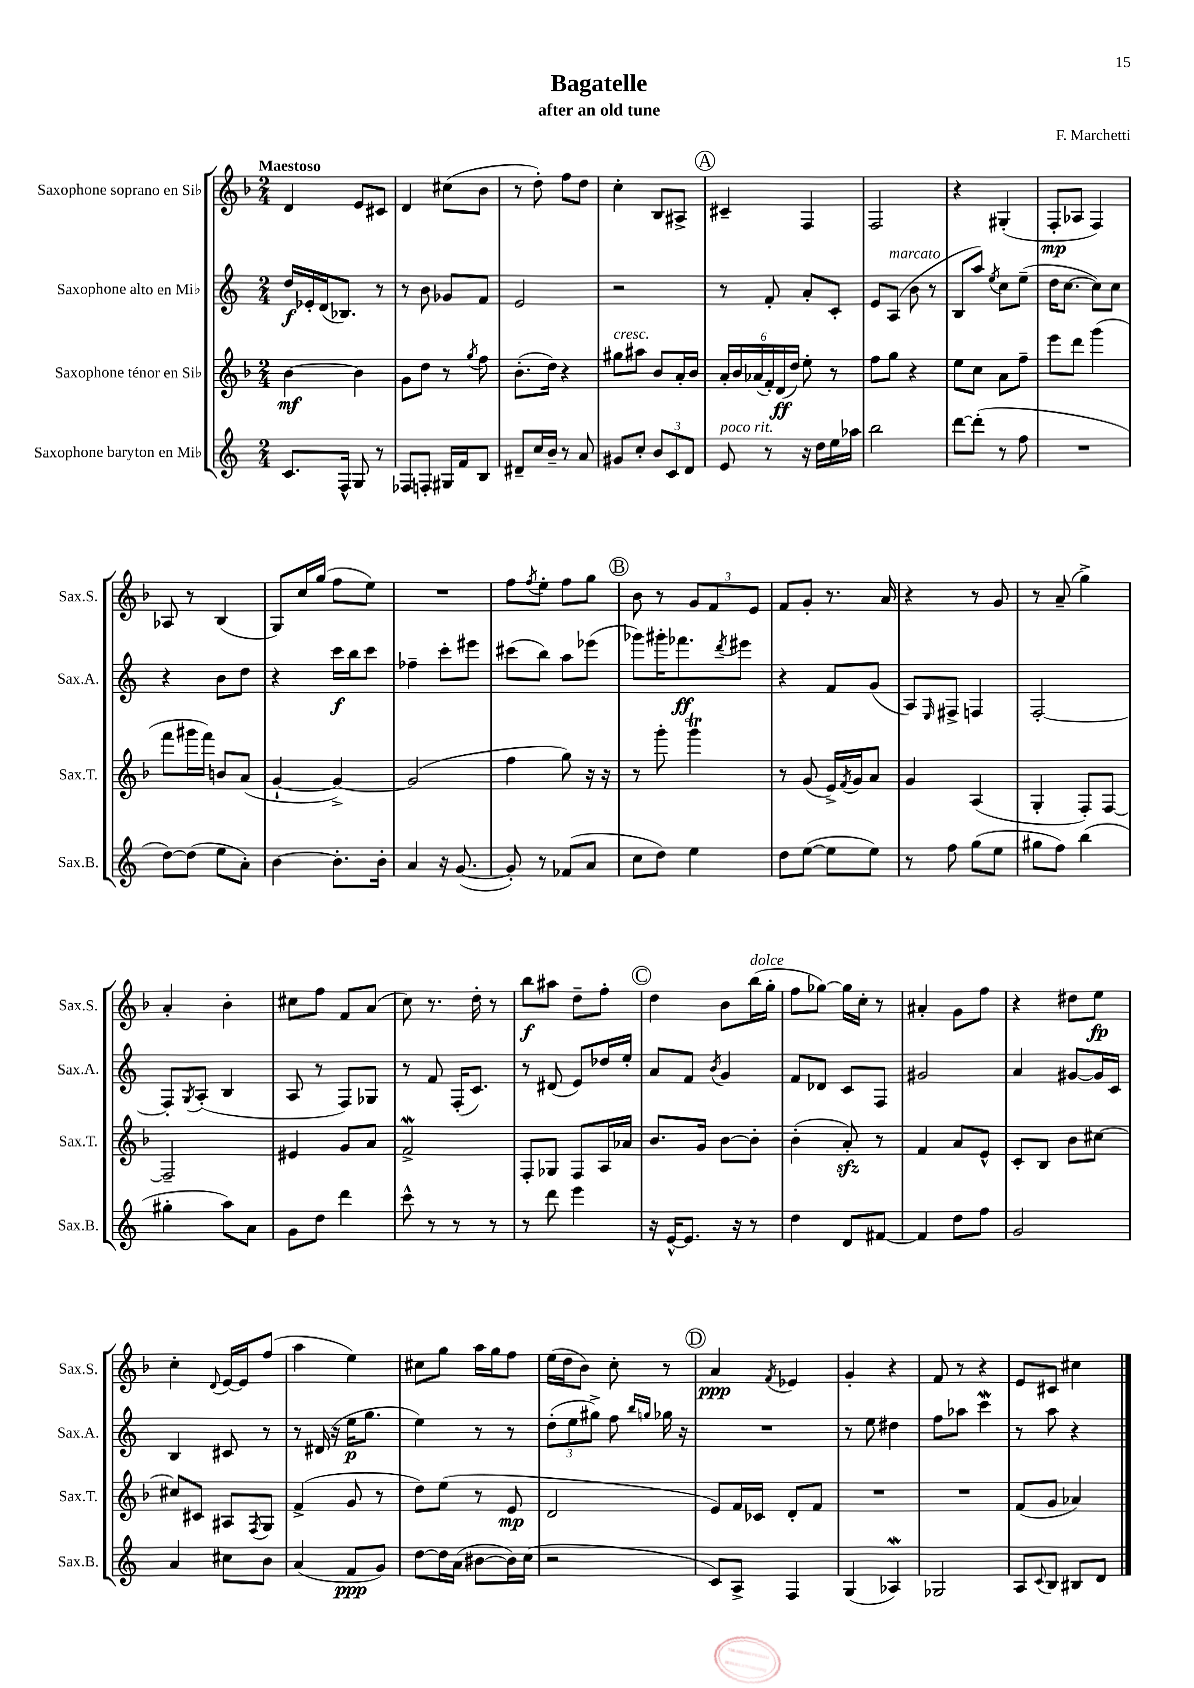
\header { title = "Bagatelle" composer = "F. Marchetti" subtitle = "after an old tune" }
<<
\new StaffGroup <<
\new Staff = "s0" \with { instrumentName = "Saxophone soprano en Sib" shortInstrumentName = "Sax.S." } {
    \clef treble \key f \major \numericTimeSignature \time 2/4 \tempo "Maestoso"
    d'4 e'8 cis'8 |
    d'4 cis''8( bes'8 |
    r8 d''8-.) f''8 d''8 |
    c''4-. bes8 ais8-> |
    \mark \markup { \circle "A" } cis'4-- f4 |
    f2 |
    r4 gis4-.( |
    f8-.\mp aes8 f4) |
    aes8 r8 bes4( |
    g8) c''16 g''16( f''8 e''8) |
    R2 |
    f''8 \acciaccatura { f''8 } e''8-. f''8 g''8 |
    \mark \markup { \circle "B" } bes'8 r8 \tuplet 3/2 { g'8 f'8 e'8 } |
    f'8 g'8-. r8. a'16 |
    r4 r8 g'8 |
    r8 a'8--( g''4->) |
    a'4-. bes'4-. |
    cis''8 f''8 f'8 a'8( |
    c''8) r8. d''16-. r8 |
    bes''8\f ais''8 d''8-- f''8-. |
    \mark \markup { \circle "C" } d''4 bes'8 bes''16^\markup { \italic "dolce" }( g''16-. |
    f''8 ges''8~) ges''16 c''16-. r8 |
    ais'4-. g'8 f''8 |
    r4 dis''8 e''8\fp |
    c''4-. \appoggiatura { d'8 } e'16~ e'16 f''8( |
    a''4 e''4) |
    cis''8 g''8 a''16 g''16 f''8 |
    e''16( d''16 bes'8) c''8-. r8 |
    \mark \markup { \circle "D" } a'4\ppp \acciaccatura { f'8 } ees'4 |
    g'4-. r4 |
    f'8 r8 r4 |
    e'8 cis'8 cis''4 \bar "|." |
}
\new Staff = "s1" \with { instrumentName = "Saxophone alto en Mib" shortInstrumentName = "Sax.A." } {
    \clef treble \key c \major \numericTimeSignature \time 2/4
    d''16\f ees'16-. d'16( bes8.) r8 |
    r8 b'8 ges'8 f'8 |
    e'2 |
    r2 |
    \mark \markup { \circle "A" } r8 f'8-. a'8-. c'8-. |
    e'8 a8^\markup { \italic "marcato" }( b'8 r8 |
    b8 a''8) \acciaccatura { e''8 } c''8 e''8--( |
    d''16 c''8.~ c''8) c''8 |
    r4 b'8 d''8 |
    r4 c'''16\f b''16 c'''8 |
    fes''4-- c'''8-. eis'''8 |
    cis'''8( b''8) a''8 ees'''8( |
    \mark \markup { \circle "B" } ges'''8) gis'''16-. fes'''8.\ff \acciaccatura { d'''8 } eis'''8 |
    r4 f'8 g'8( |
    a8) \grace { e16 } fis8-> f4 |
    f2~-. |
    f8-. \acciaccatura { g8 } a8-.( b4 |
    a8 r8 f8) ges8 |
    r8 f'8 f16-.( c'8.) |
    r8 dis'8( e'8) des''16 e''16-. |
    \mark \markup { \circle "C" } a'8 f'8 \acciaccatura { b'8 } g'4 |
    f'8 des'8 c'8 f8 |
    gis'2 |
    a'4 gis'8~ gis'16 c'16 |
    b4 cis'8 r8 |
    r8 dis'16( r16 e''16\p g''8. |
    e''4) r8 r8 |
    \tuplet 3/2 { d''8-.( e''8 gis''8->) } f''8 \grace { b''16 g''16 } ges''16 r16 |
    \mark \markup { \circle "D" } R2 |
    r8 e''8 dis''4 |
    f''8 aes''8 c'''4\mordent |
    r8 a''8 r4 \bar "|." |
}
\new Staff = "s2" \with { instrumentName = "Saxophone ténor en Sib" shortInstrumentName = "Sax.T." } {
    \clef treble \key f \major \numericTimeSignature \time 2/4
    bes'4~\mf bes'4 |
    g'8 d''8 r8 \acciaccatura { g''8 } f''8 |
    bes'8.-.( d''16) r4 |
    gis''8^\markup { \italic "cresc." } ais''8 bes'8 a'16-. bes'16 |
    \mark \markup { \circle "A" } \tuplet 6/4 { a'16-. bes'16 aes'16( f'16-.) d'16\ff( d''16) } e''8-. r8 |
    f''8 g''8 r4 |
    e''8 c''8 a'8 f''8-- |
    e'''8 d'''8 g'''4( |
    f'''8 gis'''16 f'''16) b'8 a'8( |
    g'4~-! g'4~->) |
    g'2( |
    f''4 g''8) r16 r16 |
    \mark \markup { \circle "B" } r8 g'''8-. g'''4\trill |
    r8 g'8( e'16->) \acciaccatura { f'8 } g'16 a'8 |
    g'4 a4( |
    g4-. f8-.) f8~ |
    f2-- |
    eis'4 g'8 a'8 |
    f'2->\mordent |
    f8-. ges8 f8 a16 aes'16 |
    \mark \markup { \circle "C" } bes'8. g'16 bes'8~ bes'8-. |
    bes'4-.( a'8-.\sfz) r8 |
    f'4 a'8 e'8-^ |
    c'8-. bes8 bes'8 cis''8~ |
    cis''8 cis'8 ais8 \acciaccatura { f8 } g8 |
    f'4->( g'8 r8 |
    d''8) e''8( r8 e'8\mp |
    d'2 |
    \mark \markup { \circle "D" } e'8) f'16 ces'16 d'8-. f'8 |
    R2 |
    R2 |
    f'8( g'8 aes'4) \bar "|." |
}
\new Staff = "s3" \with { instrumentName = "Saxophone baryton en Mib" shortInstrumentName = "Sax.B." } {
    \clef treble \key c \major \numericTimeSignature \time 2/4
    c'8. f16-^ g8 r8 |
    fes8 f8-. gis16 f'16 b8 |
    dis'8-- c''16 b'16-- r8 a'8 |
    gis'8 c''8-. \tuplet 3/2 { b'8 c'8 d'8 } |
    \mark \markup { \circle "A" } e'8^\markup { \italic "poco rit." } r8 r16 d''16 e''16 aes''16 |
    b''2 |
    d'''8~ d'''8-.( r8 f''8 |
    R2 |
    d''8~) d''8( e''8 a'8-.) |
    b'4~ b'8.-. b'16-. |
    a'4 r16 g'8.~( |
    g'8-.) r8 fes'8( a'8 |
    \mark \markup { \circle "B" } c''8 d''8) e''4 |
    d''8 e''8~( e''8 e''8) |
    r8 f''8 g''8( e''8 |
    gis''8 f''8) b''4( |
    gis''4-. a''8) a'8 |
    g'8 d''8 d'''4 |
    c'''8-^ r8 r8 r8 |
    r8 d'''8 e'''4 |
    \mark \markup { \circle "C" } r16 e'16~-^ e'8. r16 r8 |
    d''4 d'8 fis'8~ |
    fis'4 d''8 f''8 |
    g'2 |
    a'4 cis''8 b'8 |
    a'4( f'8\ppp g'8) |
    d''8~ d''16 a'16( bis'8~ bis'16) c''16( |
    r2 |
    \mark \markup { \circle "D" } c'8) a8-> f4 |
    g4( aes4\mordent) |
    ges2 |
    a8 \appoggiatura { c'8 } b8 bis8 d'8 \bar "|." |
}
>>
>>
\layout { \context { \Score \remove "Bar_number_engraver" } }
